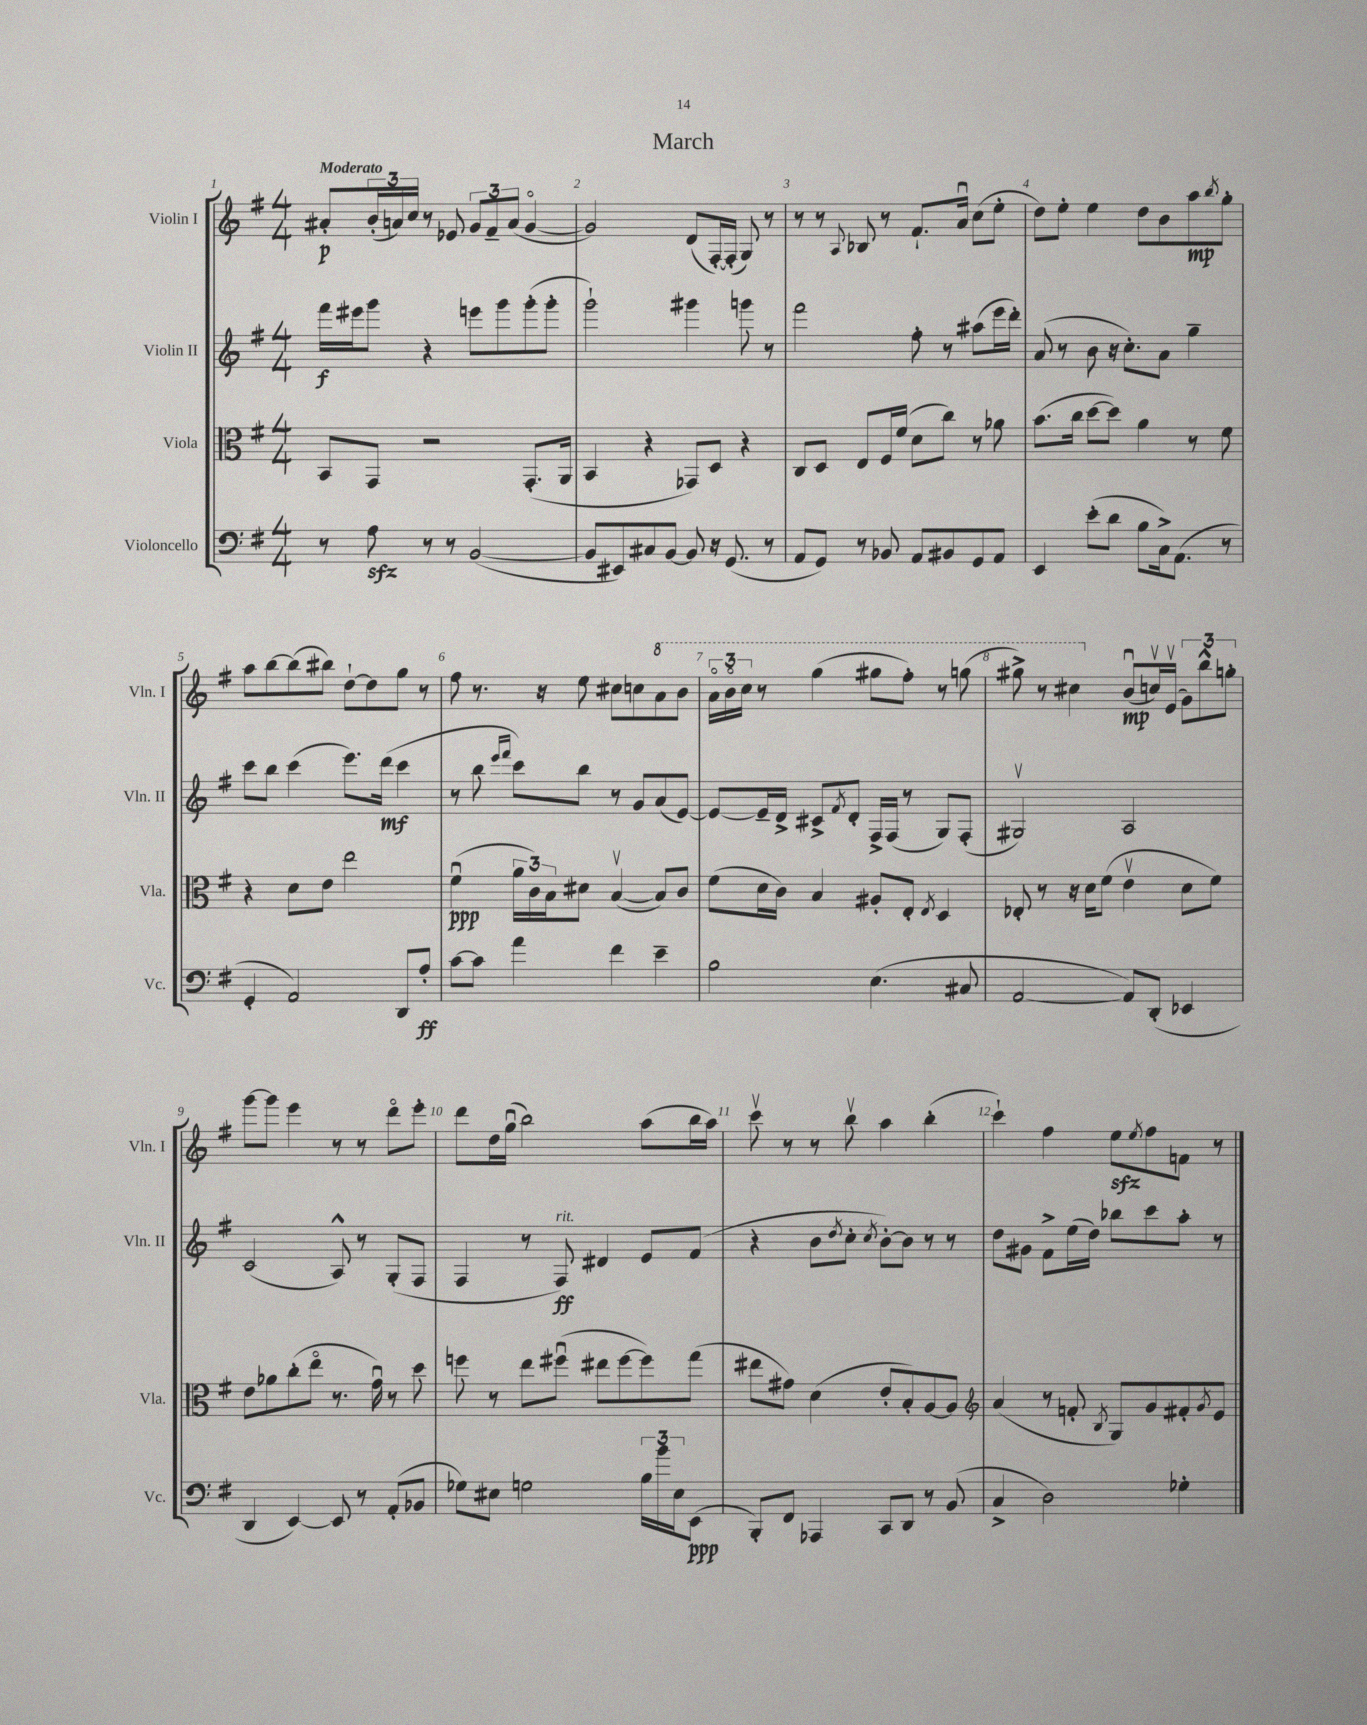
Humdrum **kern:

**kern	**kern	**kern	**kern
*staff4	*staff3	*staff2	*staff1
*clefF4	*clefC3	*clefG2	*clefG2
*k[f#]	*k[f#]	*k[f#]	*k[f#]
*M4/4	*M4/4	*M4/4	*M4/4
8r	8BB	16fff#	8a#'
.	.	16eee#	.
8A	8GG	8ggg	(24b'
.	.	.	24a)
.	.	.	24cc
8r	2r	4r	8r
8r	.	.	8e-
([2BB	.	8eee	12g
.	.	.	12f#~
.	.	8ggg	.
.	.	.	(12a
.	(8.GG'	(8ggg'	[4go
.	.	8ggg'	.
.	16AA	.	.
=	=	=	=
8BB]	4BB	2ggg`)	2g])
8EE#)	.	.	.
8C#	4r	.	.
[8BB	.	.	.
8BB]	8GG-)	4ggg#	(8d
16r	8D	.	[16F#')
(8.GG	.	.	(16F#']
.	4r	8ggg	8G)
8r	.	8r	8r
=	=	=	=
8AA	8C	2fff#	8r
8GG)	8D	.	8r
.	.	.	8qqA
8r	8E	.	8B-
8BB-	16F#	.	8r
.	(16f#	.	.
8AA	8d	8ff#'	8.f#`
8BB#	8cc)	8r	.
.	.	.	16au
8GG	8r	(8aa#	(8cc
8AA	8a-	16eee	8ee'
.	.	16ddd')	.
=	=	=	=
4EE	(8.b	(8a	8dd)
.	.	8r	8ee'
.	16cc	.	.
(8e'	[8dd	8b	4ee
8d	8dd])	16r	.
.	.	8.cc')	.
8B	4a	.	8dd
16C^)	.	8a	8b
(8.AA	.	.	.
.	8r	4gg~	8aa
.	.	.	8qbb
8r	8f#	.	8gg'
=	=	=	=
4GG'	4r	8ccc	8aa
.	.	8bb	[8bb
2AA)	8d	(4ccc	(8bb]
.	8e	.	8bb#)
.	2ee	8.eee)	[8dd`
.	.	.	8dd]
.	.	(16ddd	.
8DD	.	4ccc	8gg
8A'	.	.	8r
=	=	=	=
[8c	(4f#u	8r	8ff#
8c]	.	8bb	8.r
.	.	16qqeee	.
.	.	16qqfff#	.
4a	24a	8ccc)	.
.	24c)	.	.
.	.	.	16r
.	24B	.	.
.	8d#	8bb	8ee
4f#	([4Bv	8r	8cc#
.	.	8g	8cc
4e~	8B])	(8a	8aa
.	8c	[8e)	8bb
=	=	=	=
2B	(8f#	8e_	24aao
.	.	.	24bbo
.	.	.	24ccc
.	16d	16e~]	8r
.	16c)	16d^	.
.	4B	8c#^	(4ggg
.	.	8qf#	.
.	.	8d'	.
(4.E	8A#'	16F#^	8ggg#
.	.	(16F#	.
.	8E'	8r	8fff#')
.	8qE	.	.
.	4D	8G)	8r
8C#	.	(8F#'	(8ggg
=	=	=	=
[2AA	8E-'	2G#v)	8ggg#^)
.	8r	.	8r
.	16r	.	4ccc#
.	16d	.	.
.	(8f#	.	.
8AA])	4ev	2A	(8bu
(8DD'	.	.	16ccv)
.	.	.	(16ev
4EE-	8d	.	12g)
.	.	.	12bb^^
.	8f#)	.	.
.	.	.	12gg'
=	=	=	=
4DD	8e	(2c	[8ggg
.	8a-	.	8ggg]
[4EE)	(8cc'	.	4eee
.	8eeo	.	.
8EE]	8.r	8A^^)	8r
8r	.	8r	8r
.	16gu)	.	.
(8AA'	8r	(8G'	8dddo
8BB-	8dd	8F#	8eee'
=	=	=	=
8G-)	8ff	4F#	8ddd
8E#	8r	.	16dd
.	.	.	(16ggu
2G	8ee	8r	2bb)
.	(8ff#u	8F#)	.
.	8ee#	4d#	.
.	[8ff#	.	.
24B	8ff#])	8e	(8aa
24b	.	.	.
24E#	.	.	.
(8EE	(8gg	(8f#	16bb
.	.	.	16aa)
=	=	=	=
8BBB')	8ee#	4r	8cccv
8FF#	8g#)	.	8r
4AAA-	(4d	8b	8r
.	.	8qdd	.
.	.	8cc'	8bbv
.	.	8qcc	.
8CC	8e'	[8b')	4aa
8DD	8B')	8b]	.
8r	[8A	8r	(4bb'
(8BB	8A]	8r	.
=	=	=	=
*	*clefG2	*	*
4C^	(4a	8dd	4ccc`)
.	.	8g#	.
2D)	8r	8f#^	4ff#
.	8f'	(16ee	.
.	.	16dd)	.
.	8qB	.	.
.	8G)	8bb-	8ee
.	.	.	8qee
.	8g	8ccc	8ff#
4G-'	8f#'	8aa'	8f
.	8qg	.	.
.	8e	8r	8r
==	==	==	==
*-	*-	*-	*-
